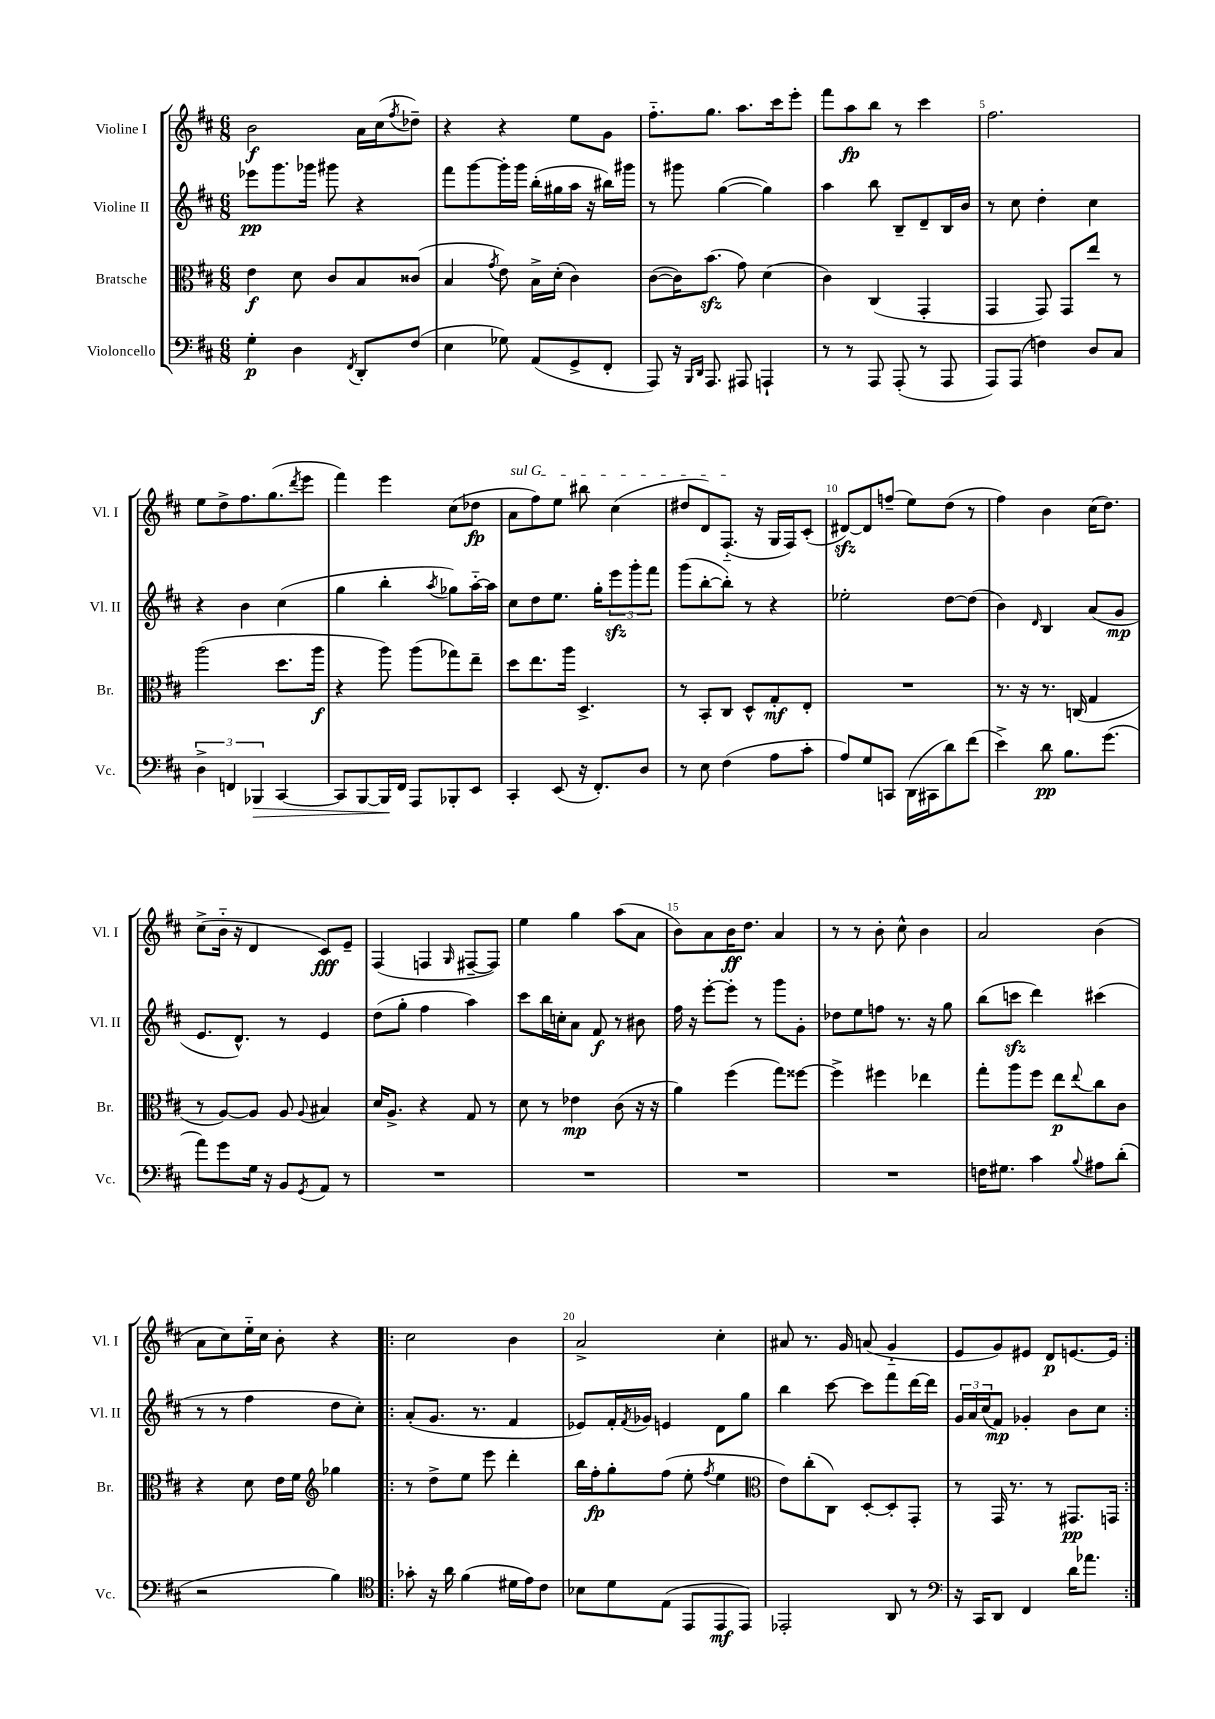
<<
\new StaffGroup <<
\new Staff = "s0" \with { instrumentName = "Violine I" shortInstrumentName = "Vl. I" } {
    \clef treble \key d \major \numericTimeSignature \time 6/8
    b'2\f a'16 cis''16( \acciaccatura { fis''8 } des''8--) |
    r4 r4 e''8 g'8 |
    fis''8.-_ g''8. a''8. cis'''16 e'''8-. |
    fis'''8 a''8\fp b''8 r8 cis'''4 |
    fis''2. |
    e''8 d''8-> fis''8. g''8.( \acciaccatura { d'''8 } e'''8 |
    fis'''4) e'''4 cis''8( des''8\fp |
    \once \override TextSpanner.bound-details.left.text = \markup { \italic "sul G" } a'8\startTextSpan fis''8) e''8 bis''8 cis''4( |
    dis''8 d'8) fis8.-_\stopTextSpan( r16 g16 fis16) cis'8-.( |
    dis'8~\sfz) dis'8 f''8--( e''8) d''8( r8 |
    fis''4) b'4 cis''16( d''8.) |
    cis''8->( b'16-_ r16 d'4 cis'8\fff) e'8-- |
    fis4( f4 \grace { g16 } fis8~-- fis8) |
    e''4 g''4 a''8( a'8 |
    b'8) a'8 b'16\ff d''8. a'4 |
    r8 r8 b'8-. cis''8-^ b'4 |
    a'2 b'4( |
    a'8 cis''8) e''16-_ cis''16 b'8-. r4 |
    \repeat volta 2 { cis''2 b'4 |
    a'2-> cis''4-. |
    ais'8 r8. g'16 a'8( g'4-_ |
    e'8 g'8) eis'8 d'8\p e'8.~ e'16 | }
}
\new Staff = "s1" \with { instrumentName = "Violine II" shortInstrumentName = "Vl. II" } {
    \clef treble \key d \major \numericTimeSignature \time 6/8
    ees'''8\pp g'''8. ges'''16 gis'''8 r4 |
    fis'''8 g'''8~ g'''16-. g'''16 b''16-.( gis''16 a''16 r16 bis''16) gis'''16 |
    r8 gis'''8 g''4~( g''4) |
    a''4 b''8 b8-- d'8-- b16 b'16 |
    r8 cis''8 d''4-. cis''4 |
    r4 b'4 cis''4( |
    g''4 b''4-. \acciaccatura { a''8 } ges''8) a''16~-_ a''16 |
    cis''8 d''8 e''8. g''16-. \tuplet 3/2 { e'''8\sfz g'''8-. fis'''8 } |
    g'''8( b''8~-. b''8-.) r8 r4 |
    ees''2-. d''8~ d''8( |
    b'4) \grace { d'16 } b4 a'8( g'8\mp |
    e'8. d'8.-^) r8 e'4 |
    d''8( g''8-. fis''4 a''4) |
    cis'''8 b''16 c''16-. a'8 fis'8\f r8 bis'8 |
    fis''16 r16 e'''8~-. e'''8-. r8 g'''8 g'8-. |
    des''8 e''8 f''8 r8. r16 g''8 |
    b''8( c'''8\sfz d'''4) cis'''4( |
    r8 r8 fis''4 d''8 cis''8-.) |
    \repeat volta 2 { a'8-.( g'8. r8. fis'4 |
    ees'8) fis'16-. \acciaccatura { fis'8 } ges'16 e'4 d'8 g''8 |
    b''4 cis'''8~ cis'''8 fis'''8 d'''16~ d'''16 |
    \tuplet 3/2 { g'16 a'16 cis''16( } fis'8\mp) ges'4-. b'8 cis''8 | }
}
\new Staff = "s2" \with { instrumentName = "Bratsche" shortInstrumentName = "Br." } {
    \clef alto \key d \major \numericTimeSignature \time 6/8
    e'4\f d'8 cis'8 b8 cisis'8( |
    b4 \acciaccatura { g'8 } e'8) b16-> d'16-.( cis'4) |
    cis'8~( cis'16) b'8.\sfz( g'8) d'4( |
    cis'4) cis4( g,4-. |
    g,4 g,8) g,8 e''8 r8 |
    a''2( d''8. a''16\f |
    r4 a''8) a''8( ges''8) e''8-- |
    d''8 e''8. a''16 d4.-> |
    r8 b,8-. cis8 d8-^ g8-.\mf e8-. |
    R2. |
    r8. r16 r8. c16( g4 |
    r8 a8~) a8 a8 \appoggiatura { a8 } bis4 |
    d'16 a8.-> r4 g8 r8 |
    d'8 r8 ees'4\mp cis'8( r16 r16 |
    a'4) fis''4( g''8) fisis''8~ |
    fisis''4-> fis''4 ees''4 |
    g''8-. a''8 fis''8 e''8\p \appoggiatura { e''8 } cis''8 cis'8 |
    r4 d'8 e'16 fis'16 \clef treble ges''4 |
    \repeat volta 2 { r8 d''8-> e''8 e'''8 d'''4-. |
    b''16 fis''16-.\fp g''8-. fis''8( e''8-. \acciaccatura { fis''8 } e''4 |
    \clef alto e'8) cis''8-.( cis8) d8~-. d8-. g,8-. |
    r8 g,16 r8. r8 gis,8.\pp g,16 | }
}
\new Staff = "s3" \with { instrumentName = "Violoncello" shortInstrumentName = "Vc." } {
    \clef bass \key d \major \numericTimeSignature \time 6/8
    g4-.\p d4 \acciaccatura { fis,8 } d,8-. fis8( |
    e4 ges8) a,8( g,8-> fis,8-. |
    a,,8) r16 \grace { b,,16 d,16 } a,,8. ais,,8 a,,4-! |
    r8 r8 a,,8 a,,8-.( r8 a,,8 |
    a,,8) a,,8( f4) d8 cis8 |
    \tuplet 3/2 { d4-> f,4 bes,,4\> } cis,4~ |
    cis,8 b,,8~ b,,16\! fis,16 a,,8 bes,,8-. e,8 |
    cis,4-. e,8( r16 fis,8.-.) d8 |
    r8 e8 fis4( a8 cis'8-. |
    a8) g8 c,8 d,16( cis,16 d'8) fis'8( |
    e'4->) d'8\pp b8. g'8.( |
    a'8) g'8 g16 r16 b,8 \acciaccatura { g,8 } a,8 r8 |
    R2. |
    R2. |
    R2. |
    R2. |
    f16 gis8. cis'4 \appoggiatura { b8 } ais8 d'8-.( |
    r2 b4) |
    \repeat volta 2 { \clef tenor ges'8-. r16 a'16 fis'4( dis'16 e'16) cis'8 |
    bes8 d'8 e8( e,8 e,8\mf e,8) |
    ees,2-. a,8 r8 |
    \clef bass r16 cis,16 d,8 fis,4 d'16 aes'8. | }
}
>>
>>
\layout { \context { \Score \override BarNumber.break-visibility = ##(#f #t #t) barNumberVisibility = #(every-nth-bar-number-visible 5) } }
